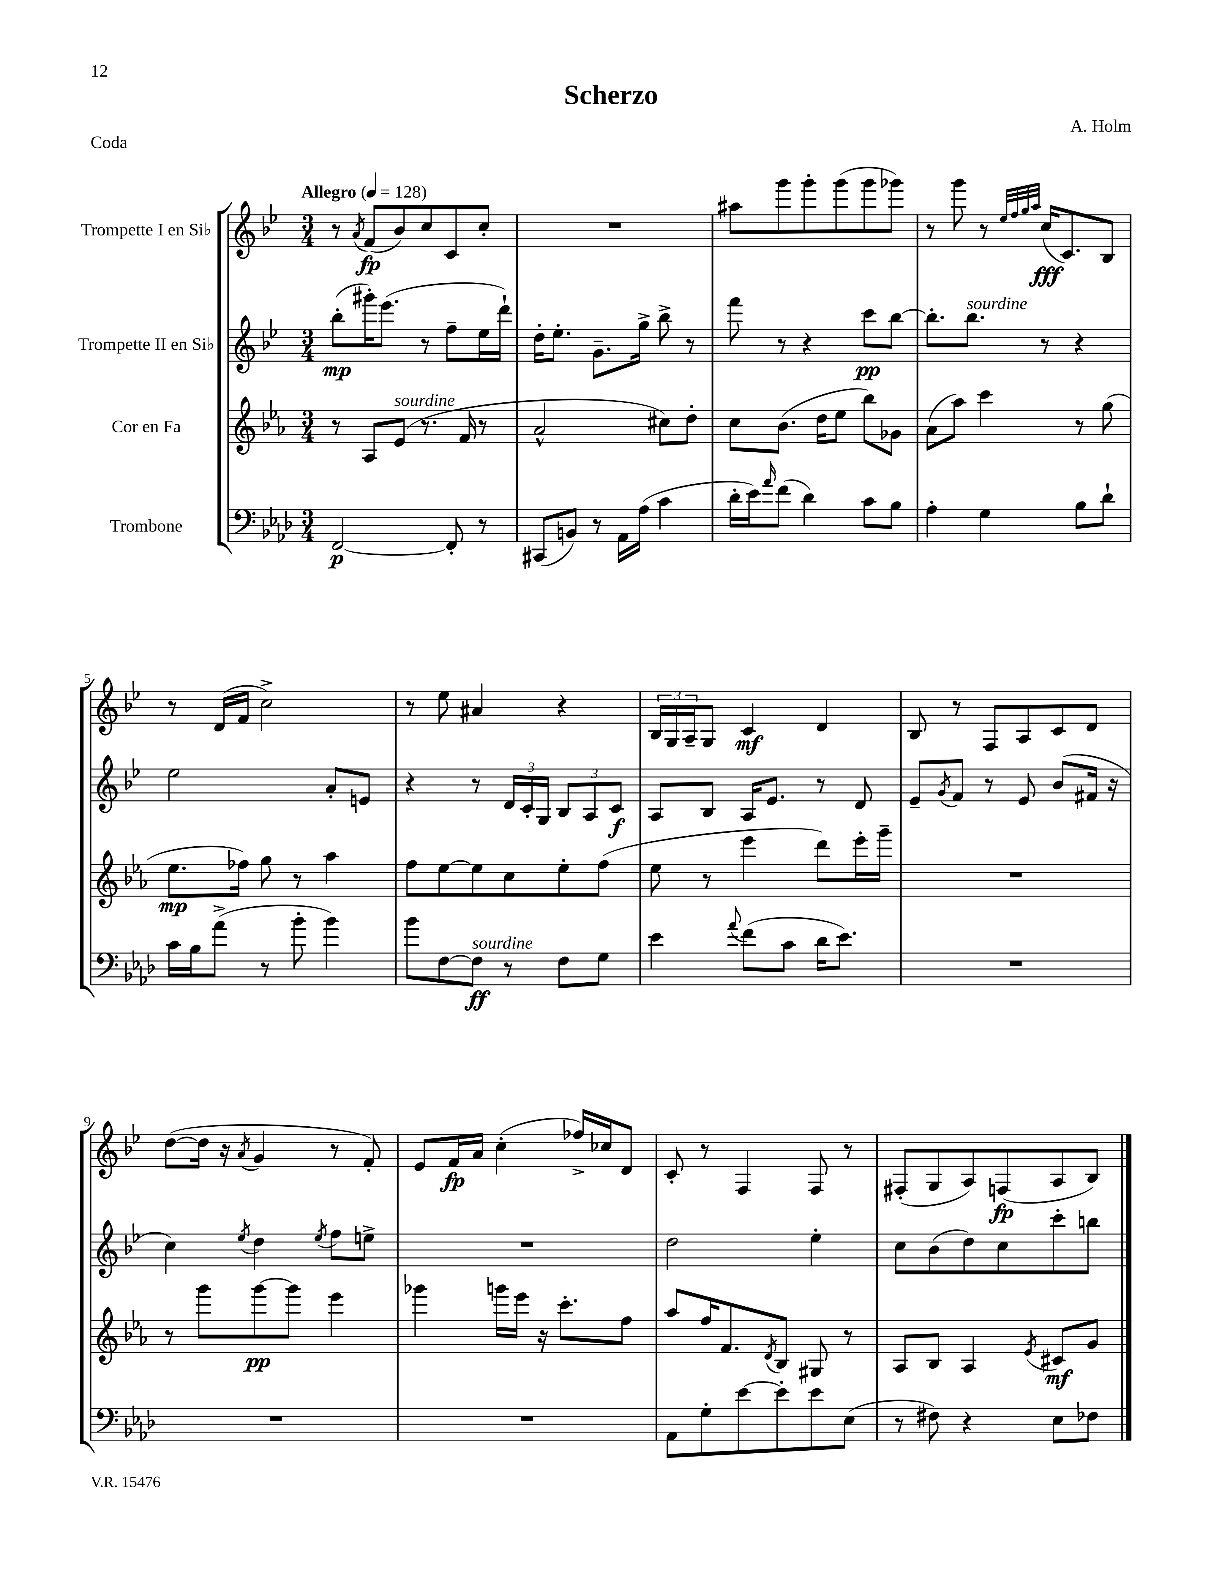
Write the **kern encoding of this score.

**kern	**kern	**kern	**kern
*staff4	*staff3	*staff2	*staff1
*clefF4	*clefG2	*clefG2	*clefG2
*k[b-e-a-d-]	*k[b-e-a-]	*k[b-e-]	*k[b-e-]
*M3/4	*M3/4	*M3/4	*M3/4
*MM128	*MM128	*MM128	*MM128
[2FF	8r	(8bb-'	8r
.	.	.	8qa
.	8A-	16ggg#')	(8f
.	.	(8.eee-	.
.	(8e-	.	8b-)
.	8.r	8r	8cc
8FF']	.	8ff~	8c
.	16f	.	.
8r	8r	16ee-	8cc'
.	.	16ddd`)	.
=	=	=	=
(8CC#	2a-^^	16dd'	2.r
.	.	8.ee-'	.
8BB)	.	.	.
8r	.	8.g~	.
16AA-	.	.	.
(16A-	.	16gg^	.
4c	8cc#)	8bb-^	.
.	8dd'	8r	.
=	=	=	=
16d-'	8cc	8fff	8aa#
16e-)	.	.	.
16qqa-	.	.	.
(8f	(8.b-	8r	8ggg
4d-)	.	4r	8ggg'
.	16dd	.	.
.	8ee-	.	(8ggg
8c	8bb-)	8ccc	8ggg
8B-	8g-	[8bb-	8ggg-)
=	=	=	=
4A-'	(8a-	8.bb-']	8r
.	8aa-)	.	8ggg
.	.	8.bb-	.
4G	4ccc	.	8r
.	.	.	32qqee-
.	.	.	32qqff
.	.	.	32qqgg
.	.	.	32qqaa
.	.	8r	(16cc
.	.	.	8.c)
8B-	8r	4r	.
8d-`	(8gg	.	8B-
=	=	=	=
16c	8.ee-	2ee-	8r
16B-	.	.	.
(8a-^	.	.	(16d
.	16ff-)	.	16f
8r	8gg	.	2cc^)
8b-'	8r	.	.
4b-)	4aa-	8a'	.
.	.	8e	.
=	=	=	=
8b-	8ff	4r	8r
[8F	[8ee-	.	8ee-
8F]	8ee-]	8r	4a#
8r	8cc	24d	.
.	.	24c'	.
.	.	24G	.
8F	8ee-'	12B-	4r
.	.	12A	.
8G	(8ff	.	.
.	.	12c	.
=	=	=	=
4e-	8ee-	8A	24B-
.	.	.	24G
.	.	.	24A~
.	8r	8B-	8G
8qqa-	.	.	.
(8f	4eee-	16A	4c
.	.	8.e-	.
8c	.	.	.
16d-	8ddd)	8r	4d
8.e-)	.	.	.
.	16eee-'	8d	.
.	16ggg~	.	.
=	=	=	=
2.r	2.r	8e-~	8B-
.	.	8qg	.
.	.	8f	8r
.	.	8r	8F
.	.	8e-	8A
.	.	(8b-	8c
.	.	16f#	8d
.	.	16r	.
=	=	=	=
2.r	8r	4cc)	([8dd
.	8ggg	.	16dd]
.	.	.	16r
.	.	8qee-	8qa
.	[8ggg	4dd	4g
.	8ggg]	.	.
.	.	8qee-	.
.	4eee-	8ff	8r
.	.	8ee^	8f')
=	=	=	=
2.r	4ggg-	2.r	8e-
.	.	.	16f
.	.	.	16a
.	16ggg	.	(4cc'
.	16eee-	.	.
.	16r	.	.
.	8.ccc'	.	.
.	.	.	16ff-^)
.	.	.	16cc-
.	8ff	.	8d
=	=	=	=
8AA-	8aa-	2dd	8c'
8G'	16ff	.	8r
.	8.f	.	.
[8e-	.	.	4F
.	8qd	.	.
8e-']	8B-	.	.
8e-	8G#	4ee-'	8F
(8E-	8r	.	8r
=	=	=	=
8r	8A-	8cc	(8F#'
8F#)	8B-	(8b-	8G
4r	4A-	8dd)	8A)
.	.	8cc	(8F
.	8qe-	.	.
8E-	8c#	8ccc'	8A
8F-	8g	8bb	8B-)
==	==	==	==
*-	*-	*-	*-
